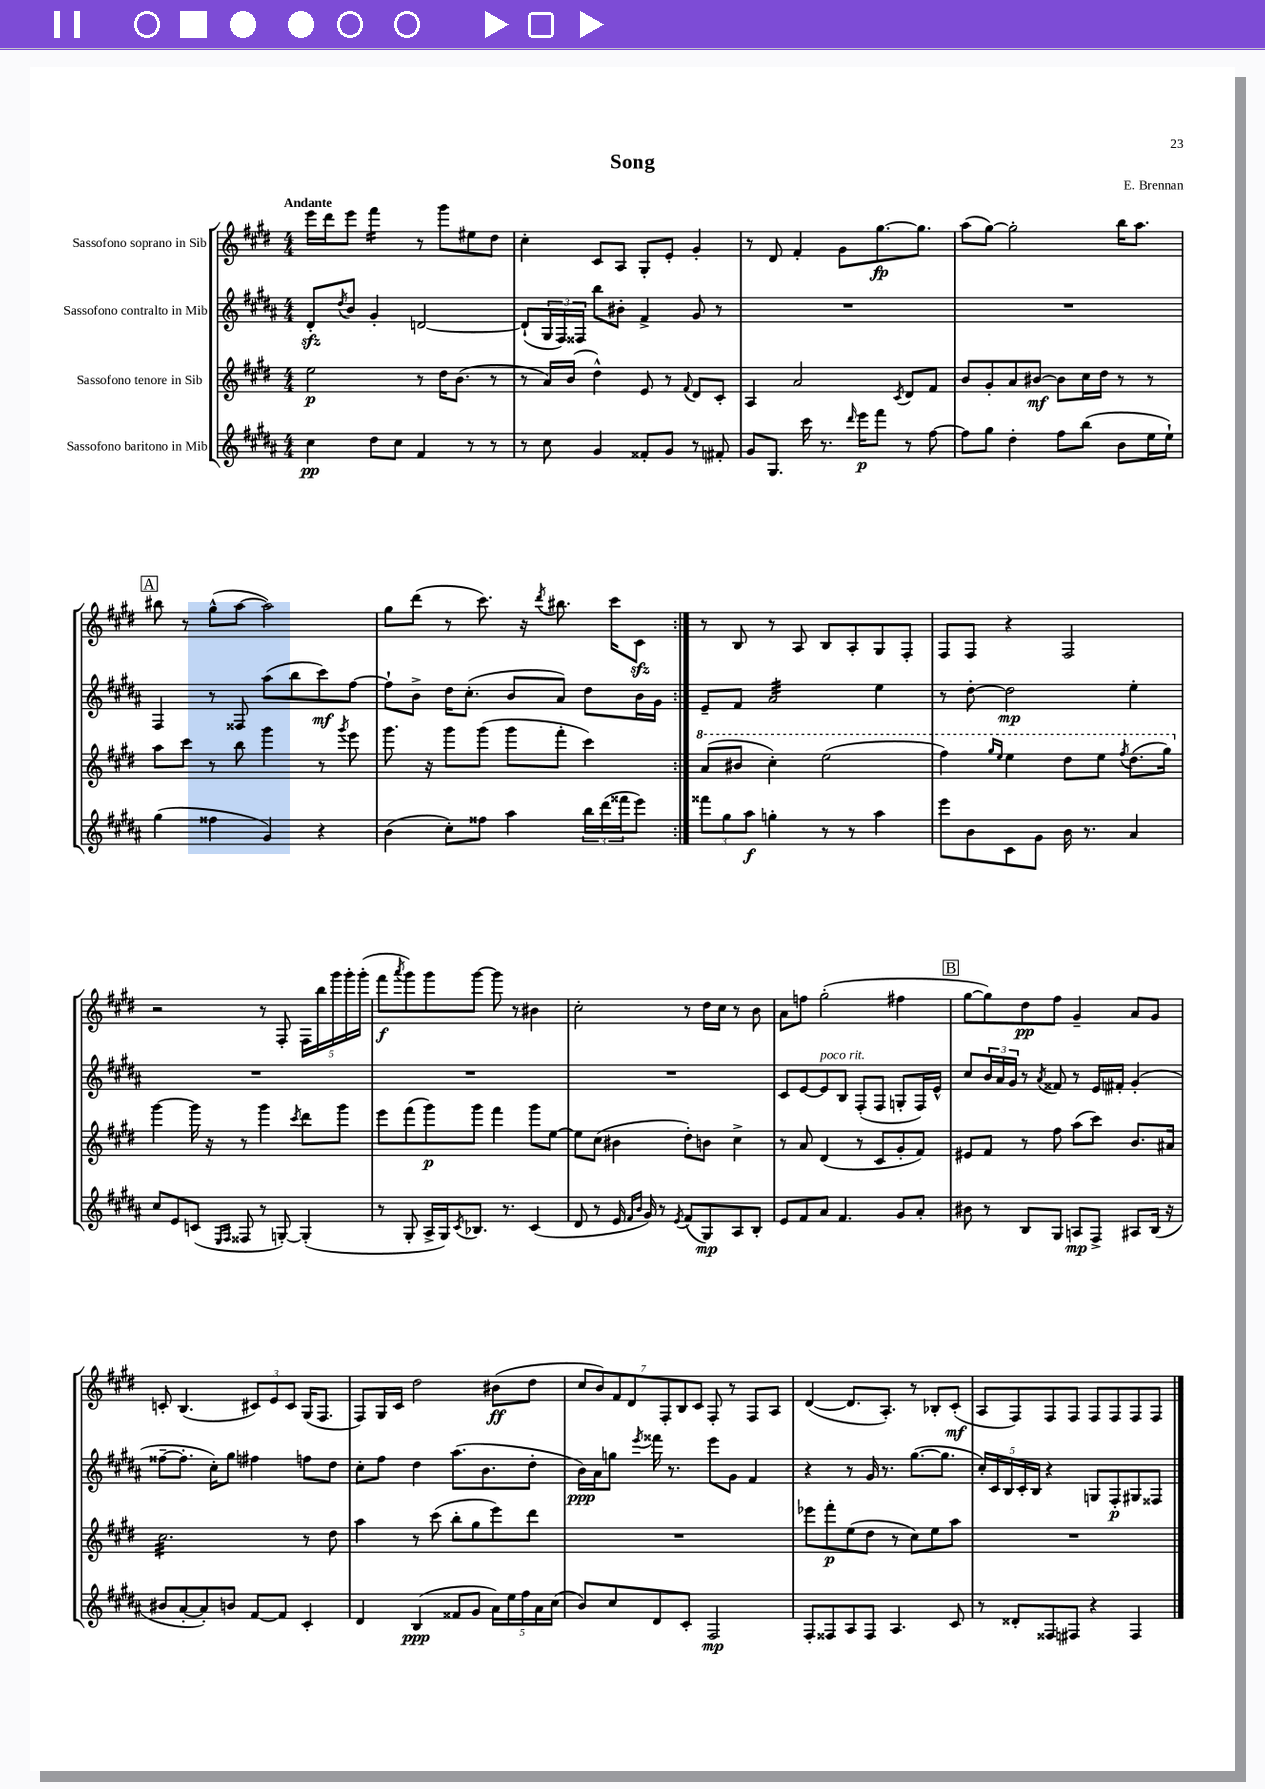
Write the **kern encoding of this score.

**kern	**dynam	**kern	**dynam	**kern	**dynam	**kern	**dynam
*part4	*part4	*part3	*part3	*part2	*part2	*part1	*part1
*staff4	*staff4	*staff3	*staff3	*staff2	*staff2	*staff1	*staff1
*I"Sassofono baritono in Mib	*	*I"Sassofono tenore in Sib	*	*I"Sassofono contralto in Mib	*	*I"Sassofono soprano in Sib	*
*clefG2	*	*clefG2	*	*clefG2	*	*clefG2	*
*k[f#c#g#d#a#]	*	*k[f#c#g#d#]	*	*k[f#c#g#d#a#]	*	*k[f#c#g#d#]	*
*M4/4	*	*M4/4	*	*M4/4	*	*M4/4	*
=1	=1	=1	=1	=1	=1	=1	=1
!	!	!	!	!	!	!LO:TX:a:B:t=Andante	!
4cc#\	pp	2ee\	p	8d#zz'/L	.	16eee\LL	.
.	.	.	.	.	.	16ddd#\J	.
.	.	.	.	8qdd#/	.	.	.
.	.	.	.	8b/J	.	8eee\J	.
*	*	*	*	*	*	*tremolo	*
8dd#\L	.	.	.	4g#'/	.	16fff#\LL	.
.	.	.	.	.	.	16fff#\	.
8cc#\J	.	.	.	.	.	16fff#\	.
.	.	.	.	.	.	16fff#\JJ	.
*	*	*	*	*	*	*Xtremolo	*
4f#/	.	8r	.	[2dn/	.	8r	.
.	.	16dd#\KL	.	.	.	8ggg#\L	.
.	.	(8.b\J	.	.	.	.	.
8r	.	.	.	.	.	8ee#X\	.
8r	.	8r	.	.	.	8dd#\J	.
=2	=2	=2	=2	=2	=2	=2	=2
8r	.	8r	.	(8d`/L]	.	4cc#'\	.
8cc#\	.	16a/LL)	.	24G#/L	.	.	.
.	.	.	.	24F#/)	.	.	.
.	.	(16b/JJ	.	.	.	.	.
.	.	.	.	24F##X/JJ	.	.	.
4g#/	.	4dd#^^\)	.	8bb\L	.	8c#/L	.
.	.	.	.	8b#X'\J	.	8A/J	.
8f##X'/L	.	8e/	.	4f#^/	.	8G#'/L	.
8g#/J	.	8r	.	.	.	8e'/J	.
.	.	8qqf#/	.	.	.	.	.
8r	.	8d#/L	.	8g#/	.	4g#'/	.
8f#X'/	.	8c#'/J	.	8r	.	.	.
=3	=3	=3	=3	=3	=3	=3	=3
8g#/L	.	4A/	.	1r	.	8r	.
8.G#/J	.	.	.	.	.	8d#/	.
.	.	2a/	.	.	.	4f#'/	.
16ccc#\	.	.	.	.	.	.	.
8.r	.	.	.	.	.	.	.
.	.	.	.	.	.	8g#\L	.
16qqddd#/	.	.	.	.	.	.	.
16eee\KL	p	.	.	.	.	.	.
8fff#\J	.	.	.	.	.	[8.gg#\	fp
.	.	8qc#/	.	.	.	.	.
8r	.	8d#/L	.	.	.	.	.
.	.	.	.	.	.	8.gg#\J]	.
[8ff#\	.	8f#/J	.	.	.	.	.
=4	=4	=4	=4	=4	=4	=4	=4
8ff#\L]	.	8b/L	.	1r	.	(8aa\L	.
8gg#\J	.	8g#'/	.	.	.	[8gg#\J)	.
4dd#'\	.	8a/	.	.	.	2gg#'\]	.
.	.	[8b#X/J	mf	.	.	.	.
8ff#\L	.	8b#\L]	.	.	.	.	.
(8bb\J	.	16cc#\L	.	.	.	.	.
.	.	16dd#\JJ	.	.	.	.	.
8b\L	.	8r	.	.	.	16bb\KL	.
.	.	.	.	.	.	8.aa\J	.
16ee\L	.	8r	.	.	.	.	.
16ee`\JJ)	.	.	.	.	.	.	.
!!LO:LB:g=z
!!LO:REH:place=s1:t=A
=5	=5	=5	=5	=5	=5	=5	=5
(4gg#\	.	8aa\L	.	4F#/	.	8bb#X\	.
.	.	8ccc#\J	.	.	.	8r	.
4ff##X\	.	8r	.	8r	.	(8gg#^^\L	.
.	.	8bb\	.	8F##X/	.	[8aa\J	.
4g#/)	.	4ggg#\	.	(8aa#\L	.	2aa\])	.
.	.	.	.	8bb\	.	.	.
4r	.	8r	.	8ccc#\)	mf	.	.
.	.	8qggg#/	.	.	.	.	.
.	.	8eee\	.	[8ff#\J	.	.	.
=6	=6	=6	=6	=6	=6	=6	=6
(4b\	.	8.ggg#\	.	8ff#`\L]	.	8gg#\L	.
.	.	.	.	8b^\J	.	(8ddd#\J	.
.	.	16r	.	.	.	.	.
8cc#'\L)	.	8ggg#\L	.	16dd#\KL	.	8r	.
.	.	.	.	(8.cc#'\J	.	.	.
8ff##X\J	.	(8ggg#\J	.	.	.	8.ccc#\)	.
4aa#\	.	8ggg#\L	.	8b/L	.	.	.
.	.	.	.	.	.	16r	.
.	.	.	.	.	.	8qddd#/	.
.	.	8fff#'\J	.	8a#/J)	.	8.bb#X\	.
24bb\LL	.	4ccc#\)	.	8dd#\L	.	.	.
(24ddd#\	.	.	.	.	.	.	.
.	.	.	.	.	.	16ccc#\KL	.
24fff##X\J	.	.	.	.	.	.	.
8eee\J)	.	.	.	16b\L	.	8c#zz\J	.
.	.	.	.	16g#\JJ	.	.	.
=7:|!	=7:|!	=7:|!	=7:|!	=7:|!	=7:|!	=7:|!	=7:|!
*	*	*8va	*	*	*	*	*
12fff##X\L	.	(8aa/L	.	8e~/L	.	8r	.
12gg#\	.	.	.	.	.	.	.
.	.	8bb#X/J	.	8f#/J	.	8B/	.
12aa#\J	f	.	.	.	.	.	.
*	*	*	*	*tremolo	*	*	*
4ggn'\	.	4ccc#'\)	.	32a#/LLL	.	8r	.
.	.	.	.	32a#/	.	.	.
.	.	.	.	32a#/	.	.	.
.	.	.	.	32a#/	.	.	.
.	.	.	.	32a#/	.	8A/	.
.	.	.	.	32a#/	.	.	.
.	.	.	.	32a#/	.	.	.
.	.	.	.	32a#/	.	.	.
8r	.	(2eee\	.	32a#/	.	8B/L	.
.	.	.	.	32a#/	.	.	.
.	.	.	.	32a#/	.	.	.
.	.	.	.	32a#/	.	.	.
8r	.	.	.	32a#/	.	8A'/	.
.	.	.	.	32a#/	.	.	.
.	.	.	.	32a#/	.	.	.
.	.	.	.	32a#/JJJ	.	.	.
*	*	*	*	*Xtremolo	*	*	*
4aa#\	.	.	.	4ee\	.	8G#/	.
.	.	.	.	.	.	8F#'/J	.
=8	=8	=8	=8	=8	=8	=8	=8
8eee\L	.	4fff#\)	.	8r	.	8F#/L	.
8b\	.	.	.	[8dd#'\	.	8F#/J	.
.	.	16qqggg#/LL	.	.	.	.	.
.	.	16qqeee/JJ	.	.	.	.	.
8c#\	.	4eee\	.	2dd#\]	mp	4r	.
8g#\J	.	.	.	.	.	.	.
16b\	.	8ddd#\L	.	.	.	2F#/	.
8.r	.	.	.	.	.	.	.
.	.	8eee\J	.	.	.	.	.
.	.	8qfff#/	.	.	.	.	.
4a#/	.	(8.ddd#\L	.	4ee'\	.	.	.
.	.	16ggg#\Jk)	.	.	.	.	.
!!LO:LB:g=z
=9	=9	=9	=9	=9	=9	=9	=9
*	*	*X8va	*	*	*	*	*
8cc#/L	.	[4ggg#\	.	1r	.	2r	.
8e/	.	.	.	.	.	.	.
(8cn/J	.	16ggg#\]	.	.	.	.	.
.	.	16r	.	.	.	.	.
16qqE/LL	.	.	.	.	.	.	.
16qqF#/JJ	.	.	.	.	.	.	.
8F##X/	.	8r	.	.	.	.	.
8r	.	4ggg#\	.	.	.	8r	.
[8Gn'/)	.	.	.	.	.	8F#'/	.
.	.	8qccc#/	.	.	.	.	.
(4G'/]	.	8ddd#\L	.	.	.	20F#\LL	.
.	.	.	.	.	.	20bb\	.
.	.	.	.	.	.	20ggg#\	.
.	.	8ggg#\J	.	.	.	.	.
.	.	.	.	.	.	20ggg#'\	.
.	.	.	.	.	.	(20ggg#'\JJ	.
=10	=10	=10	=10	=10	=10	=10	=10
8r	.	8eee\L	.	1r	.	8fff#\L	f
.	.	.	.	.	.	8qaaa/	.
8G#'/	.	(8fff#\	.	.	.	8ggg#\)	.
16A#^/LL	.	8ggg#\)	p	.	.	8ggg#\	.
16G#/J)	.	.	.	.	.	.	.
8qc#/	.	.	.	.	.	.	.
8.B-X/J	.	8ggg#\J	.	.	.	[8ggg#\J	.
.	.	4fff#\	.	.	.	8ggg#\]	.
8.r	.	.	.	.	.	.	.
.	.	.	.	.	.	8r	.
(4c#/	.	8ggg#\L	.	.	.	4b#X\	.
.	.	[8ee\J	.	.	.	.	.
=11	=11	=11	=11	=11	=11	=11	=11
8d#/	.	8ee\L]	.	1r	.	2cc#'\	.
8r	.	(8cc#\J	.	.	.	.	.
16e/	.	4b#X\	.	.	.	.	.
16qqf#/LL	.	.	.	.	.	.	.
16qqb/JJ	.	.	.	.	.	.	.
16g#/)	.	.	.	.	.	.	.
8r	.	.	.	.	.	.	.
8qe/	.	.	.	.	.	.	.
(8f#/L	.	8dd#'\L)	.	.	.	8r	.
8G#/)	mp	8bn\J	.	.	.	16dd#\LL	.
.	.	.	.	.	.	16cc#\JJ	.
8A#/	.	4cc#^\	.	.	.	8r	.
8B'/J	.	.	.	.	.	8b\	.
=12	=12	=12	=12	=12	=12	=12	=12
8e/L	.	8r	.	8c#/L	.	8a\L	.
8f#/	.	8a/	.	[8e/	.	8ffn\J	.
!	!	!	!	!LO:TX:a:i:t=poco rit.	!	!	!
8a#/J	.	(4d#/	.	8e/]	.	(2gg#'\	.
4.f#/	.	.	.	8B/J	.	.	.
.	.	8r	.	(8F#'/L	.	.	.
.	.	8c#/L	.	8F#/J	.	.	.
8g#/L	.	8g#'/	.	8Gn'/L	.	4ff#X\	.
8a#'/J	.	8f#/J)	.	16F#/L)	.	.	.
.	.	.	.	16e^^/JJ	.	.	.
!!LO:REH:place=s1:t=B
=13	=13	=13	=13	=13	=13	=13	=13
8b#X\	.	8e#X/L	.	8cc#/L	.	[8gg#\L	.
8r	.	8f#/J	.	24b/L	.	8gg#\])	.
.	.	.	.	24a#/	.	.	.
.	.	.	.	24g#/JJ	.	.	.
8B/L	.	8r	.	8r	.	8dd#\	pp
.	.	.	.	8qa#/	.	.	.
8G#/J	.	8ff#\	.	8f##X/	.	8ff#\J	.
8An/L	mp	(8aa\L	.	8r	.	4g#~/	.
8F#^/J	.	8ccc#\J)	.	16e/LL	.	.	.
.	.	.	.	16f#X'/JJ	.	.	.
8A#X/L	.	8.b/L	.	(4g#'/	.	8a/L	.
(16B/Jk	.	.	.	.	.	8g#/J	.
16r	.	16a#X/Jk	.	.	.	.	.
!!LO:LB:g=z
=14	=14	=14	=14	=14	=14	=14	=14
*	*	*tremolo	*	*	*	*	*
8b#X/L	.	32cc#\LLL	.	[8ff##X~\L	.	8cn'/	.
.	.	32cc#\	.	.	.	.	.
.	.	32cc#\	.	.	.	.	.
.	.	32cc#\	.	.	.	.	.
[8a#'/	.	32cc#\	.	8.ff##'\J]	.	(4.B/	.
.	.	32cc#\	.	.	.	.	.
.	.	32cc#\	.	.	.	.	.
.	.	32cc#\	.	.	.	.	.
8a#'/])	.	32cc#\	.	.	.	.	.
.	.	32cc#\	.	.	.	.	.
.	.	32cc#\	.	16cc#'\KL)	.	.	.
.	.	32cc#\	.	.	.	.	.
8bn/J	.	32cc#\	.	8gg#\J	.	.	.
.	.	32cc#\	.	.	.	.	.
.	.	32cc#\	.	.	.	.	.
.	.	32cc#\	.	.	.	.	.
[8f#/L	.	32cc#\	.	4ff#X\	.	12c#X/L)	.
.	.	32cc#\	.	.	.	.	.
.	.	32cc#\	.	.	.	.	.
.	.	.	.	.	.	12e/	.
.	.	32cc#\	.	.	.	.	.
8f#/J]	.	32cc#\	.	.	.	.	.
.	.	32cc#\	.	.	.	.	.
.	.	.	.	.	.	12c#/J	.
.	.	32cc#\	.	.	.	.	.
.	.	32cc#\JJJ	.	.	.	.	.
*	*	*Xtremolo	*	*	*	*	*
4c#'/	.	8r	.	8ffn\L	.	(16G#/KL	.
.	.	.	.	.	.	8.F#/J	.
.	.	8dd#\	.	8dd#\J	.	.	.
=15	=15	=15	=15	=15	=15	=15	=15
4d#/	.	4aa\	.	8cc#'\L	.	8F#/L)	.
.	.	.	.	8ff#\J	.	16G#/L	.
.	.	.	.	.	.	16c#/JJ	.
(4B/	ppp	8r	.	4dd#\	.	2dd#\	.
.	.	(8ccc#\	.	.	.	.	.
8f##X/L	.	8bb'\L	.	(8.aa#\L	.	.	.
8g#/J	.	8gg#\	.	.	.	.	.
.	.	.	.	8.b\	.	.	.
20a#\LL)	.	8eee\)	.	.	.	(8b#X\L	ff
20ee\	.	.	.	.	.	.	.
20ff#\	.	.	.	.	.	.	.
.	.	8ddd#\J	.	8dd#'\J	.	8dd#\J	.
20a#\	.	.	.	.	.	.	.
(20cc#\JJ	.	.	.	.	.	.	.
=16	=16	=16	=16	=16	=16	=16	=16
8b/L)	.	1r	.	16b\LL)	ppp	14cc#/L	.
.	.	.	.	16a#\J	.	.	.
.	.	.	.	.	.	14b/)	.
8cc#/	.	.	.	8ggn\J	.	.	.
.	.	.	.	.	.	14f#/	.
.	.	.	.	.	.	14d#/	.
.	.	.	.	8qeee/	.	.	.
8d#/	.	.	.	16fff##X\	.	.	.
.	.	.	.	.	.	14F#'/	.
.	.	.	.	8.r	.	.	.
.	.	.	.	.	.	14B/	.
8c#'/J	.	.	.	.	.	.	.
.	.	.	.	.	.	14c#/J	.
2F#/	mp	.	.	8eee\L	.	8F#'/	.
.	.	.	.	8g#\J	.	8r	.
.	.	.	.	4f#/	.	8F#/L	.
.	.	.	.	.	.	8A/J	.
=17	=17	=17	=17	=17	=17	=17	=17
8F#'/L	.	8eee-X\L	.	4r	.	([4d#/	.
8F##X/	.	8fff#'\	p	.	.	.	.
8A#/	.	(8ee\	.	8r	.	8.d#/L]	.
8F##/J	.	8dd#\J	.	16g#/	.	.	.
.	.	.	.	8.r	.	8.A'/J)	.
4.A#/	.	8r	.	.	.	.	.
.	.	8cc#\L)	.	([8.gg#\L	.	8r	.
.	.	8ee\	.	.	.	8B-X'/L	.
.	.	.	.	8.gg#\J]	.	.	.
8c#/	.	8aa\J	.	.	.	(8c#'/J	mf
=18	=18	=18	=18	=18	=18	=18	=18
8r	.	1r	.	20cc#'/LL)	.	8A/L	.
.	.	.	.	20c#/	.	.	.
.	.	.	.	20B/	.	.	.
8d##X'/L	.	.	.	.	.	8F#/)	.
.	.	.	.	20c#'/	.	.	.
.	.	.	.	20B/JJ	.	.	.
8F##X/	.	.	.	4r	.	8F#/	.
8F#X/J	.	.	.	.	.	8F#/J	.
4r	.	.	.	8Gn/L	.	8F#/L	.
.	.	.	.	8F#'/	p	8F#/	.
4F#/	.	.	.	8G#X/	.	8F#/	.
.	.	.	.	8F##X/J	.	8F#/J	.
==	==	==	==	==	==	==	==
*-	*-	*-	*-	*-	*-	*-	*-
